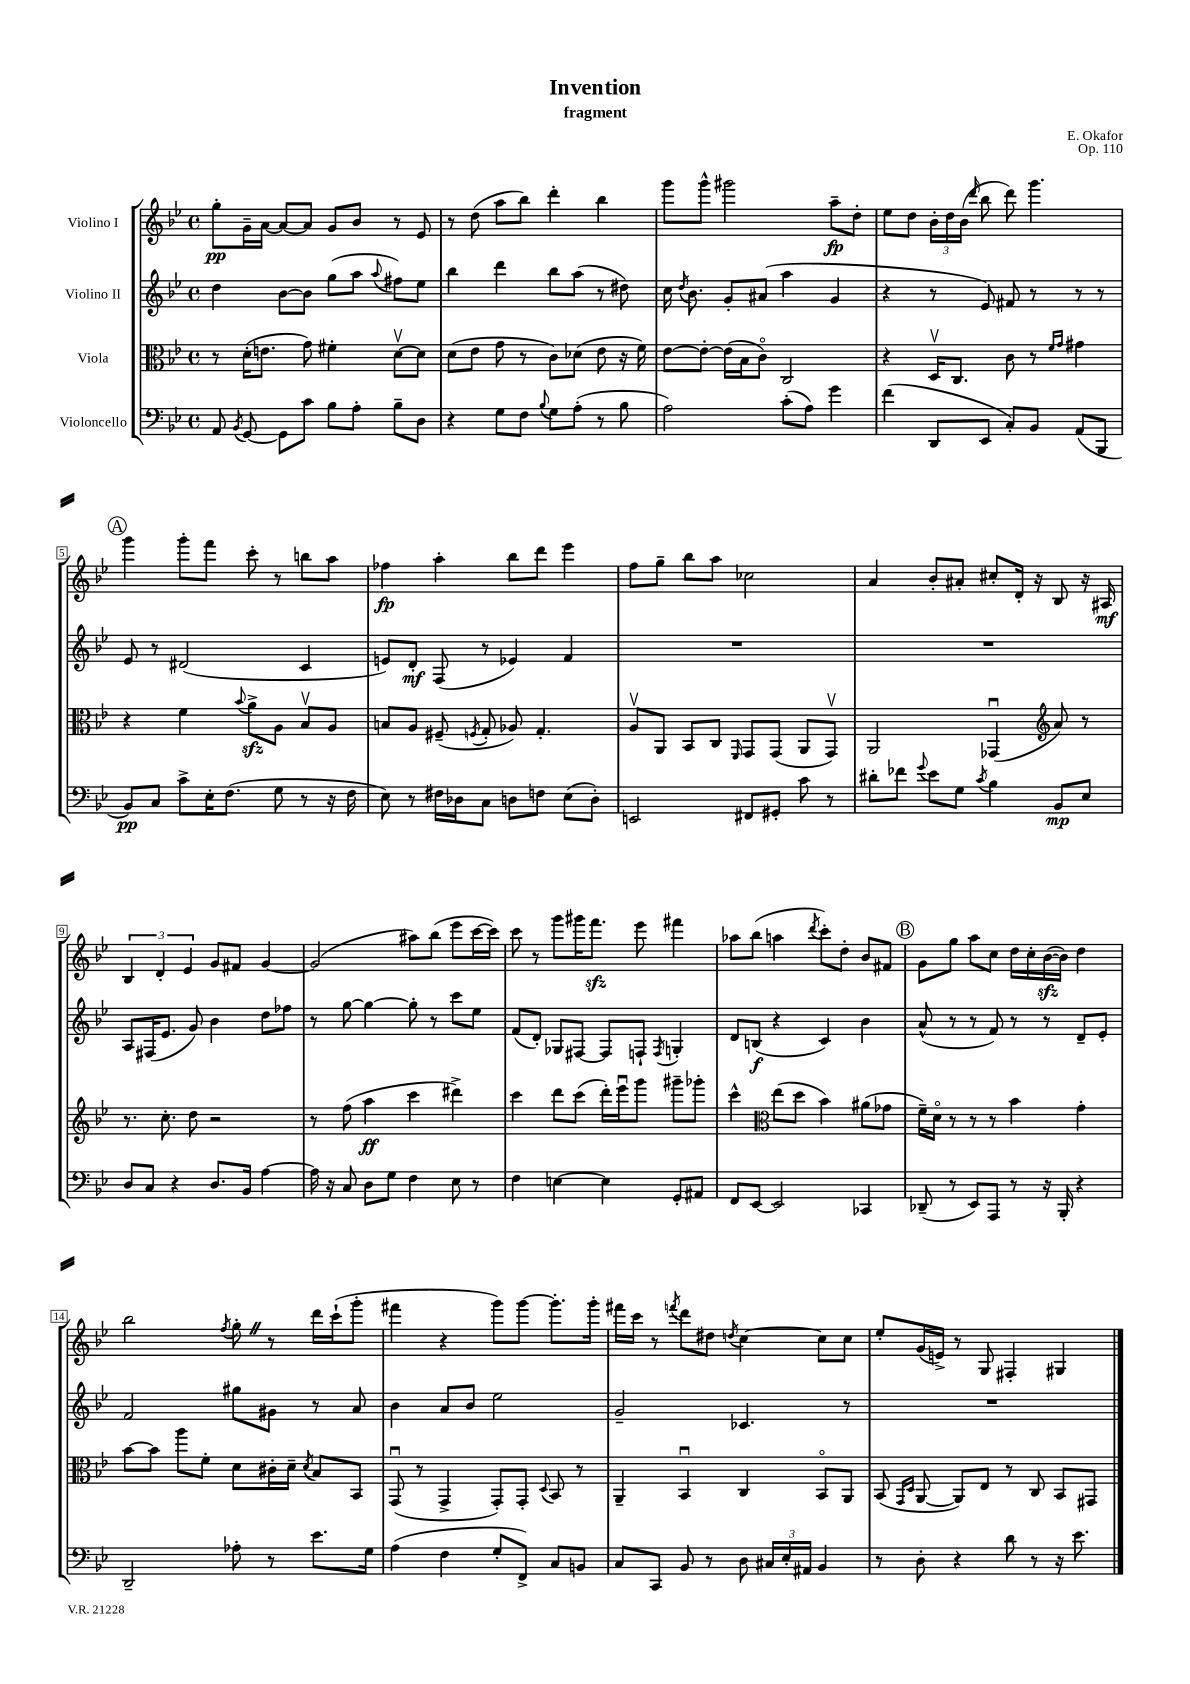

**kern	**kern	**kern	**kern
*staff4	*staff3	*staff2	*staff1
*clefF4	*clefC3	*clefG2	*clefG2
*k[b-e-]	*k[b-e-]	*k[b-e-]	*k[b-e-]
*M4/4	*M4/4	*M4/4	*M4/4
*met(c)	*met(c)	*met(c)	*met(c)
8AA	8r	4dd	8gg'
8qBB-	.	.	.
[8GG	(16d'	.	16g~
.	8.e	.	[16a
8GG]	.	[8b-	8a_
8c	8g)	8b-]	8a]
8B-	4f#'	(8gg	8g
8A'	.	8aa	8b-
.	.	8qqaa	.
8B-~	[8dv	8ff#)	8r
8D	8d]	8ee-	8e-
=	=	=	=
4r	(8d	4bb-	8r
.	8e-	.	(8dd
8G	8g	4ddd	8aa
8F	8r	.	8bb-)
8qqB-	.	.	.
8G	8c)	8bb-	4ddd'
(8A'	(8d-	(8aa	.
8r	8e-	8r	4bb-
8B-	16r	8dd#)	.
.	16f)	.	.
=	=	=	=
2A)	[8e-	16cc	8ggg
.	.	8qdd	.
.	.	8.b-	.
.	8e-'_	.	8ggg^^
.	(16e-]	8g'	2ggg#
.	16B-	.	.
.	8co)	(8a#	.
(8c'	2C	4aa	.
8A)	.	.	.
4g	.	4g	8aa~
.	.	.	8dd'
=	=	=	=
(4f	4r	4r	8ee-
.	.	.	8dd
8DD	16Dv	8r	24b-'
.	.	.	24dd
.	8.C	.	.
.	.	.	(24b-
.	.	.	16qqddd
8EE-	.	8e-)	8bb-
8C')	8c	8f#	8ddd)
8BB-	8r	8r	4.ggg
.	16qqf	.	.
.	16qqg	.	.
(8AA	4g#	8r	.
8BBB-	.	8r	.
=	=	=	=
8BB-)	4r	8e-	4ggg
8C	.	8r	.
8c^	4f	(2d#	8ggg'
16E-'	.	.	8fff
(8.F	.	.	.
.	8qqb-	.	.
.	8a^	.	8ccc'
8G	8A	.	8r
8r	8B-v	4c	8bb
16r	8A	.	8aa
16F	.	.	.
=	=	=	=
8E-)	8B	8e)	4ff-
8r	8A	8d'	.
16F#	(8F#~	(8F	4aa'
16D-	.	.	.
.	8qF	.	.
8C	8G'	8r	.
8D	8A-)	4e-)	8bb-
8F	4.G'	.	8ddd
(8E-	.	4f	4eee-
8D')	.	.	.
=	=	=	=
2EE	8Av	1r	8ff
.	8AA	.	8gg~
.	8BB-	.	8bb-
.	8C	.	8aa
.	16qqFF	.	.
8FF#	8GG	.	2cc-
8GG#'	(8GG	.	.
8c	8AA	.	.
8r	8GGv)	.	.
=	=	=	=
8d#'	2AA	1r	4a
8f-	.	.	.
8qqg	.	.	.
8e-	.	.	8b-'
8G	.	.	8a#'
8qc	.	.	.
4B-	(4GG-u	.	8cc#'
.	.	.	16d'
.	.	.	16r
*	*clefG2	*	*
8BB-	8a)	.	8B-
8E-	8r	.	16r
.	.	.	16A#
=	=	=	=
8D	8.r	8A	6B-
8C	.	(16F#	.
.	.	.	6d'
.	8.cc'	8.e-	.
4r	.	.	.
.	.	.	6e-
.	8dd	8g)	.
8.D	2r	4b-	8g
.	.	.	8f#
16BB-	.	.	.
[4A	.	8dd	[4g
.	.	8ff-	.
=	=	=	=
16A]	8r	8r	(2g]
16r	.	.	.
8C	(8ff	[8gg	.
8D	4aa	4gg_	.
8G	.	.	.
4F	4ccc	8gg']	8aa#)
.	.	8r	(8bb-
8E-	4ddd#^)	8ccc	8eee-
8r	.	8ee-	[16ccc
.	.	.	16ccc])
=	=	=	=
4F	4ccc	(8f	8ccc
.	.	8d')	8r
[4E	8ddd	8G-	8ggg
.	(8ccc	[8F#	16ggg#
.	.	.	8.fff
4E]	16ddd')	8F#]	.
.	16eee-u	.	.
.	8ggg	8F`	8eee-
.	.	8qF	.
8GG'	8ggg#~	4G'	4fff#
8AA#	8ggg-'	.	.
=	=	=	=
8FF	4ccc^^	8d	8aa-
[8EE-	.	(8B	(8bb-
*	*clefC3	*	*
2EE-]	(8ee-	4r	4aa
.	8dd	.	.
.	.	.	8qddd
.	4b-)	4c)	8ccc')
.	.	.	8dd'
4CC-	(8a#	4b-	8b-
.	8g-	.	8f#
=	=	=	=
(8DD-~	16f~)	(8a^^	8g
.	16do	.	.
8r	8r	8r	8gg
8EE-)	8r	8r	8aa
8AAA	8r	8f)	8cc
8r	4b-	8r	16dd
.	.	.	16cc'
16r	.	8r	([16b-
16BBB-'	.	.	16b-])
4r	4g'	8d~	4dd
.	.	8e-'	.
=	=	=	=
2DD~	[8b-	2f	2bb-
.	8b-]	.	.
.	8aa	.	.
.	8f'	.	.
.	.	.	8qff
8A-'	8d	8gg#	8gg'
8r	16c#'	8g#	8r
.	16d~	.	.
.	8qd	.	.
8.e-	8B-	8r	16ddd
.	.	.	(16ccc`
.	8BB-	8a	8ggg'
16G	.	.	.
=	=	=	=
(4A	(8GGu	4b-	4fff#
.	8r	.	.
4F	4GG^	8a	4r
.	.	8b-	.
8G'	8GG')	2ee-	8ggg)
8FF^)	8GG'	.	[8ggg
.	8qqD	.	.
8C	8BB-	.	8.ggg']
8BB	8r	.	.
.	.	.	16ggg'
=	=	=	=
8C	4AA~	2g~	16fff#
.	.	.	16ccc
8CC	.	.	8r
.	.	.	8qfff
8BB-	4BB-u	.	8ddd
8r	.	.	8dd#
.	.	.	8qdd
8D	4C	4.c-	[4cc
24C#	.	.	.
24E-'	.	.	.
24AA#	.	.	.
4BB-	8BB-o	.	8cc]
.	8AA	8r	8cc
=	=	=	=
8r	(8BB-	1r	8ee-'
.	16qqGG	.	.
.	16qqD	.	.
8D'	[8AA	.	(16g
.	.	.	16e^)
4r	8AA])	.	8r
.	8E-	.	8G
8d	8r	.	4F#'
8r	8C	.	.
16r	8BB-	.	4G#
8.e-	.	.	.
.	8GG#	.	.
==	==	==	==
*-	*-	*-	*-
